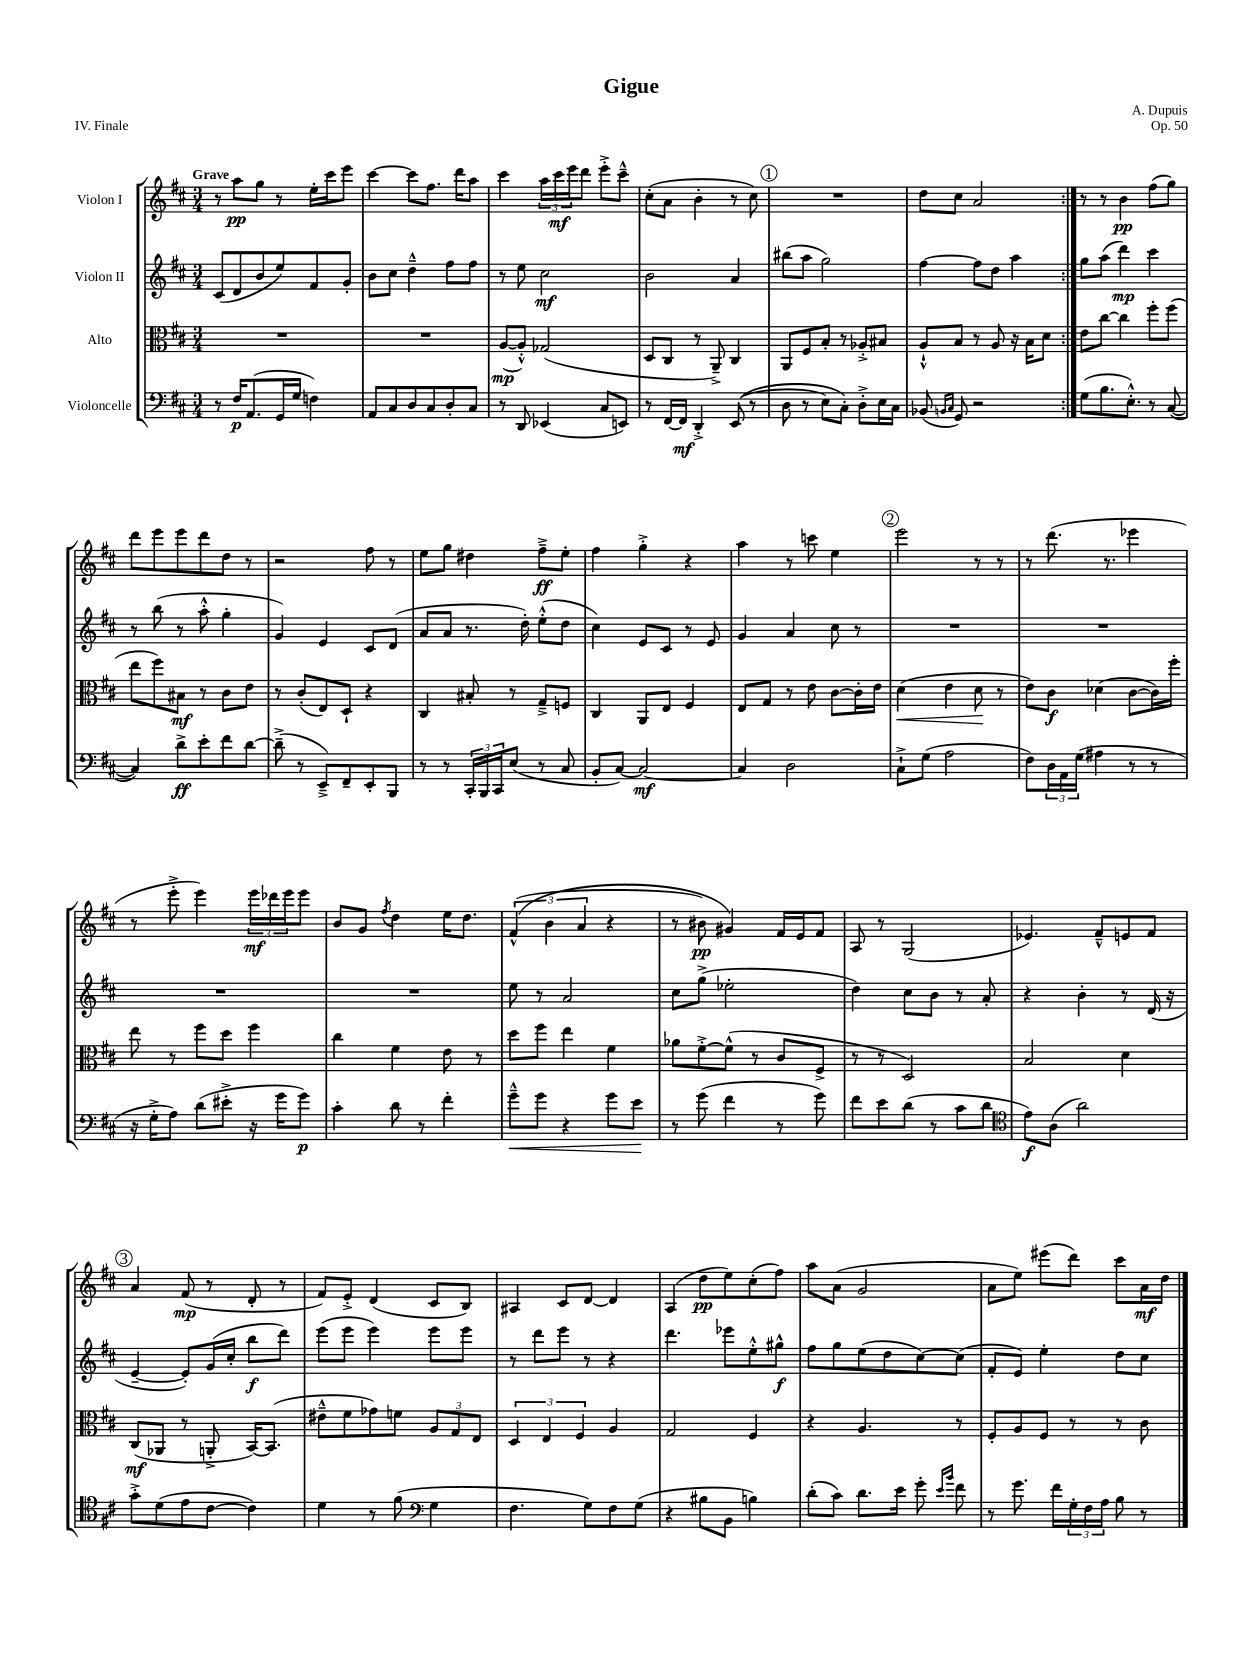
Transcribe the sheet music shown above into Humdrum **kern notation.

**kern	**kern	**kern	**kern
*staff4	*staff3	*staff2	*staff1
*clefF4	*clefC3	*clefG2	*clefG2
*k[f#c#]	*k[f#c#]	*k[f#c#]	*k[f#c#]
*M3/4	*M3/4	*M3/4	*M3/4
8r	2.r	(8c#	8r
16F#	.	8d	8aa
(8.AA	.	.	.
.	.	8b	8gg
16GG	.	8ee)	8r
16G	.	.	.
4F)	.	8f#	16ee'
.	.	.	16ccc#
.	.	8g'	8eee
=	=	=	=
8AA	2.r	8b	[4ccc#
8C#	.	8cc#	.
8D	.	4dd~^^	8ccc#]
8C#	.	.	8.ff#
8D'	.	8ff#	.
.	.	.	16ddd
8C#	.	8ff#	8aa
=	=	=	=
8r	([8A	8r	4ccc#
8DD	8A'^^])	8ee	.
(4EE-	(2G-	2cc#	24aa
.	.	.	24ccc#
.	.	.	24eee
.	.	.	8ddd
8C#	.	.	8eee'^
8EE)	.	.	8ccc#~^^
=	=	=	=
8r	8D	2b	(8cc#'
[16FF#	8C#	.	8a
16FF#]	.	.	.
4DD'^	8r	.	4b'
.	8AA~^)	.	.
&((8EE	4C#	4a	8r
8r	.	.	8cc#)
=	=	=	=
8D	8AA	(8bb#	2.r
8r	8F#	8aa	.
8E)	8B'	2gg)	.
8C#'&)	8r	.	.
8D'^	8A-'^	.	.
16E	8B#	.	.
16C#	.	.	.
=	=	=	=
(8BB-	8A`^^	[4ff#	8dd
16qqBB	.	.	.
16qqC#	.	.	.
8GG)	8B	.	8cc#
2r	8r	8ff#]	2a
.	8A	8dd	.
.	16r	4aa	.
.	16B	.	.
.	8d	.	.
=:|!	=:|!	=:|!	=:|!
(8G	8e	8gg	8r
8.B	[8cc#	(8aa	8r
.	4cc#]	4ddd)	4b
8.E'^^)	.	.	.
8r	8ff#'	4ccc#	(8ff#
([8C#	(8ff#	.	8gg)
=	=	=	=
4C#])	8ee	8r	8ddd
.	8ff#)	(8bb	8eee
8d^	8B#	8r	8eee
8e'	8r	8aa'^^	8ddd
8f#	8c#	4gg'	8dd
[8d	8e	.	8r
=	=	=	=
(8d~^]	8r	4g)	2r
8r	(8c#'	.	.
8EE~^)	8E)	4e	.
8FF#~	8D`	.	.
8EE'	4r	8c#	8ff#
8BBB	.	(8d	8r
=	=	=	=
8r	4C#	8a	8ee
8r	.	8a	8gg
24CC#'	8B#'	8.r	4dd#
24BBB	.	.	.
24CC#	.	.	.
(8E	8r	.	.
.	.	16dd')	.
8r	8G~^	(8ee'^^	8ff#~^
8C#	8F	8dd	8ee'
=	=	=	=
8BB'	4C#	4cc#)	4ff#
[8C#)	.	.	.
2C#_	8AA	8e	4gg'^
.	8E	8c#	.
.	4F#	8r	4r
.	.	8e	.
=	=	=	=
4C#]	8E	4g	4aa
.	8G	.	.
2D	8r	4a	8r
.	8e	.	8ccc
.	[8c#	8cc#	4ee
.	16c#']	8r	.
.	16e	.	.
=	=	=	=
8C#`^	(4d	2.r	2eee
(8G	.	.	.
2A	4e	.	.
.	8d	.	8r
.	8r	.	8r
=	=	=	=
8F#)	8e)	2.r	8r
24D	8c#	.	(8.ddd
24AA	.	.	.
(24G	.	.	.
4A#	(4d-	.	.
.	.	.	8.r
8r	[8c#	.	4eee-
8r	16c#])	.	.
.	16ff#'	.	.
=	=	=	=
16r	8ee	2.r	8r
16G'^	.	.	.
8A)	8r	.	8eee'^
(8d	8ff#	.	4eee)
8e#'^	8dd	.	.
16r	4ff#	.	24eee
.	.	.	24ddd-
16g	.	.	.
.	.	.	24eee
8g)	.	.	8eee
=	=	=	=
4c#'	4cc#	2.r	8b
.	.	.	8g
.	.	.	8qff#
8d	4f#	.	4dd
8r	.	.	.
4f#'	8e	.	16ee
.	.	.	8.dd
.	8r	.	.
=	=	=	=
8g~^^	8dd	8ee	&((6f#^^
8g	8ff#	8r	.
.	.	.	6b
4r	4ee	2a	.
.	.	.	6a
8g	4f#	.	4r
8e	.	.	.
=	=	=	=
8r	8a-	8cc#	8r
(8g	[8f#'^	(8gg^	8b#)
4f#	(8f#^^]	2ee-'	4g#&)
.	8r	.	.
8r	8c#	.	16f#
.	.	.	16e
8g)	8F#^	.	8f#
=	=	=	=
8f#	8r	4dd)	8A
8e	8r	.	8r
(8d	2D)	8cc#	(2G
8r	.	8b	.
8c#	.	8r	.
8d	.	8a'	.
=	=	=	=
*clefC4	*	*	*
8e)	2B	4r	4.e-)
(8A	.	.	.
2a)	.	4b'	.
.	.	.	8f#~^^
.	4d	8r	8e
.	.	(16d	8f#
.	.	16r	.
=	=	=	=
8g'^	(8C#	[4e~	4a
(8d	8AA-	.	.
8e	8r	8e'])	(8f#
[8c#	8AA'^	(16g	8r
.	.	16cc#'	.
4c#])	[16BB)	8bb	8d'
.	(8.BB]	.	.
.	.	8ddd)	8r
=	=	=	=
4d	8e#~^^	(8eee	8f#)
.	8f#	8eee	8e'^
8r	8g-)	4eee)	(4d
(8f#	8f	.	.
*clefF4	*	*	*
4G	12A	8eee	8c#
.	12G	.	.
.	.	8eee	8B)
.	12E	.	.
=	=	=	=
4.F#	6D	8r	4A#
.	.	8ddd	.
.	6E	.	.
.	.	8eee	8c#
.	6F#	.	.
8G)	.	8r	[8d
8F#	4A	4r	4d]
(8G	.	.	.
=	=	=	=
4r	2G	4.ddd	(4A
8B#	.	.	8dd
8BB	.	8eee-	8ee)
4B)	4F#	8ee'^^	(8cc#'
.	.	8gg#^^	8ff#)
=	=	=	=
(8d'	4r	8ff#	8aa
8c#)	.	8gg	(8a
8.d	4.A	(8ee	2g
.	.	8dd	.
16e	.	.	.
8g'	.	[8cc#)	.
16qqe	.	.	.
16qqb	.	.	.
8f#	8r	(8cc#]	.
=	=	=	=
8r	8F#'	8f#'	8a
8.g	8A	8e)	8ee)
.	8F#	4ee'	(8eee#
16f#	.	.	.
24G'	8r	.	8ddd)
24F#	.	.	.
24A	.	.	.
8B	8r	8dd	8ccc#
8r	8c#	8cc#	16a
.	.	.	16dd
==	==	==	==
*-	*-	*-	*-
